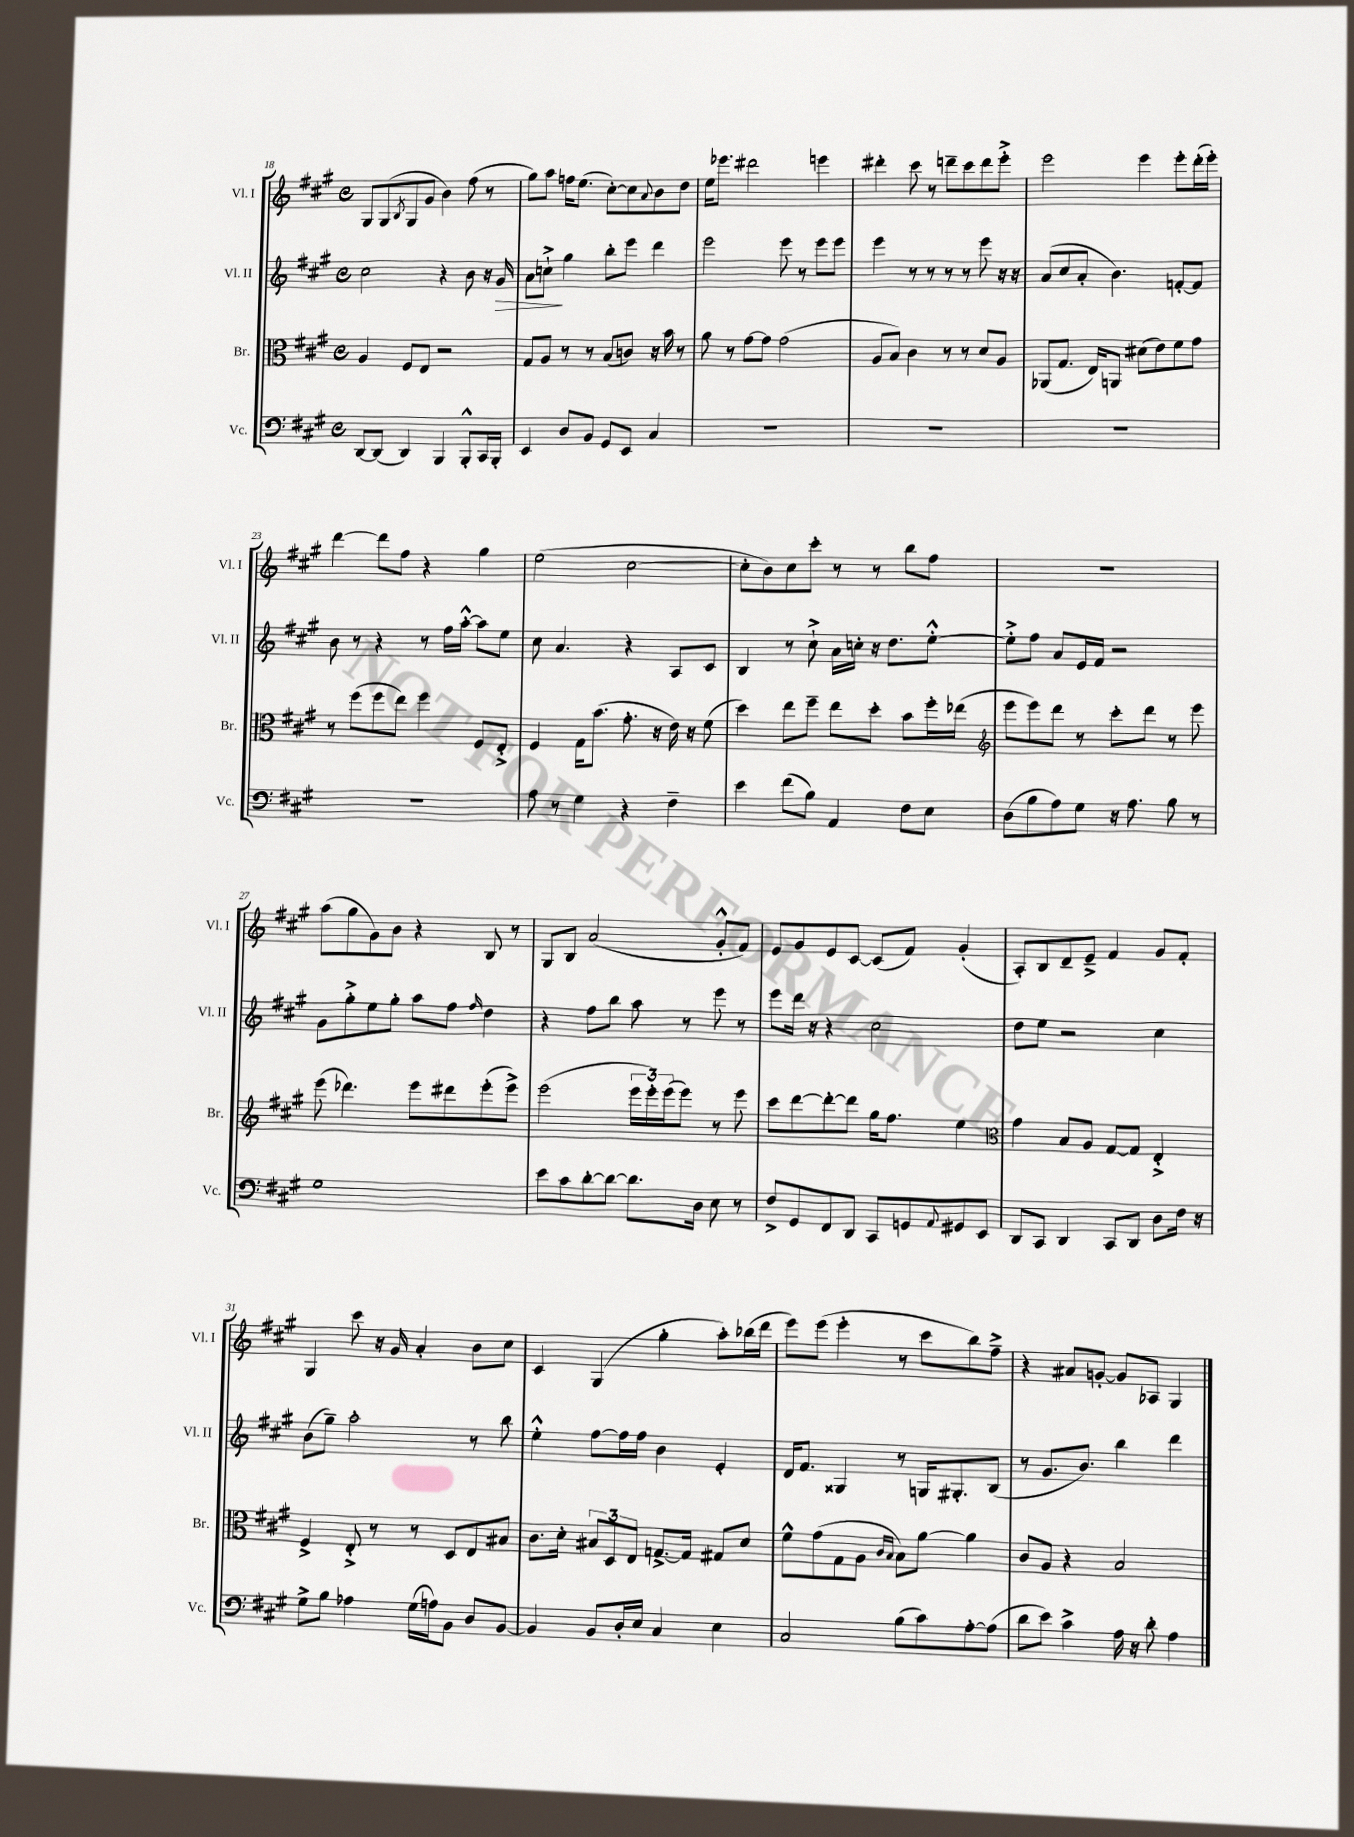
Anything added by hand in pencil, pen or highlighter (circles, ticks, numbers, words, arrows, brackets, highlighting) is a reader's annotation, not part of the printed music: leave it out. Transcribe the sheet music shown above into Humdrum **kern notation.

**kern	**kern	**kern	**dynam	**kern
*part4	*part3	*part2	*part2	*part1
*staff4	*staff3	*staff2	*staff2	*staff1
*I"Vc.	*I"Br.	*I"Vl. II	*	*I"Vl. I
*I'Vc.	*I'Br.	*I'Vl. II	*	*I'Vl. I
*clefF4	*clefC3	*clefG2	*	*clefG2
*k[f#c#g#]	*k[f#c#g#]	*k[f#c#g#]	*	*k[f#c#g#]
*M4/4	*M4/4	*M4/4	*	*M4/4
*met(c)	*met(c)	*met(c)	*	*met(c)
=18	=18	=18	=18	=18
[8DD/L	4A/	2cc#\	.	8G#/L
(8DD/J]	.	.	.	(8G#/
.	.	.	.	8qB/
4DD/)	8F#/L	.	.	8G#/
.	8E/J	.	.	8g#/J
4BBB/	2r	4r	.	4b\)
8BBB'^^/L	.	8b\	.	(8ff#\
16CC#/L	.	16r	.	8r
!	!	!	!LO:HP:b	!
16BBB'/JJ	.	16g#/	>	.
=19	=19	=19	=19	=19
4EE/	8G#/L	8a\L	.	8gg#\L)
.	8A/J	8ccn`^\J	.	8aa\J
8D/L	8r	4gg#\	]	16ffn\KL
.	.	.	.	(8.ee\J
8BB/J	8r	.	.	.
8GG#/L	(8B/L	8bb'\L	.	[8cc#'\L)
8EE/J	8cn/J)	8eee\J	.	8cc#\]
.	.	.	.	8qqa/
4C#/	16r	4ddd\	.	8b\
.	16b\	.	.	.
.	8r	.	.	8dd\J
=20	=20	=20	=20	=20
1r	8a\	2eee\	.	16ee\KL
.	.	.	.	8.eee-X\J
.	8r	.	.	.
.	[8g#\L	.	.	2ddd#X\
.	8g#\J]	.	.	.
.	(2g#\	8eee\	.	.
.	.	8r	.	.
.	.	8eee\L	.	4eeen\
.	.	8eee\J	.	.
=21	=21	=21	=21	=21
1r	8A/L	4eee\	.	4ddd#X'\
.	8B/J)	.	.	.
.	4c#\	8r	.	8ccc#\
.	.	8r	.	8r
.	8r	8r	.	8dddn~\L
.	8r	8r	.	8ccc#\
.	8d/L	8eee\	.	8ddd\
.	8A/J	16r	.	8eee'^\J
.	.	16r	.	.
=22	=22	=22	=22	=22
1r	(8AA-X/L	(8a/L	.	2eee\
.	8.G#/J	8cc#/	.	.
.	.	8a'/J	.	.
.	16E/KL)	.	.	.
.	8AAn/J	4.b\)	.	.
.	(8d#X\L	.	.	4eee\
.	8e\)	.	.	.
.	8f#\	[8fn'/L	.	8eee'\L
.	8g#\J	8f/J]	.	(16ddd'\L
.	.	.	.	16eee'\JJ)
!!LO:LB:g=z
=23	=23	=23	=23	=23
1r	8r	8b\	.	[4ddd\
.	(8ff#\L	8r	.	.
.	8ff#\	4r	.	8ddd\L]
.	8ee\J)	.	.	8ff#\J
.	4ff#\	8r	.	4r
.	.	16ff#\LL	.	.
.	.	[16aa'^^\JJ	.	.
.	8F#/L	8aa\L]	.	4gg#\
.	8E'^/J	8ee\J	.	.
=24	=24	=24	=24	=24
8A\	4F#/	8cc#\	.	(2ee\
8r	.	4.a/	.	.
4G#\	16G#\KL	.	.	.
.	(8.b\J	.	.	.
4r	8.g#'\	4r	.	[2cc#\
.	16r	.	.	.
4F#~\	16e\)	8A/L	.	.
.	16r	.	.	.
.	(8f#\	8c#/J	.	.
=25	=25	=25	=25	=25
4e\	4dd\)	4B/	.	8cc#'\L]
.	.	.	.	8b\)
(8f#\L	8ee\L	8r	.	8cc#\
8B\J)	8ff#~\J	8cc#`^\	.	8ccc#'\J
4AA/	8ee\L	16a\LL	.	8r
.	.	16ccn'\JJ	.	.
.	8dd'\J	16r	.	8r
.	.	8.dd\L	.	.
8F#\L	8b\L	.	.	8bb\L
8E\J	16ff#'\L	[8ee'^^\J	.	8ff#\J
.	(16ee-X\JJ	.	.	.
=26	=26	=26	=26	=26
*	*clefG2	*	*	*
(8D\L	8eee\L	8ee'^\L]	.	1r
8B\	8eee\)	8ff#\J	.	.
8A\)	8ddd\J	8a/L	.	.
8G#\J	8r	16e/L	.	.
.	.	16f#/JJ	.	.
16r	8ccc#'\L	2r	.	.
8.A\	.	.	.	.
.	8ddd\J	.	.	.
8B\	8r	.	.	.
8r	8eee\	.	.	.
!!LO:LB:g=z
=27	=27	=27	=27	=27
1G#	(8eee\	8g#\L	.	(8aa\L
.	4.ddd-X\)	8gg#'^\	.	8gg#\
.	.	8ee\	.	8g#\)
.	.	8gg#'\J	.	8b\J
.	8eee\L	8aa\L	.	4r
.	8ddd#X\	8ff#\J	.	.
.	.	16qqff#/	.	.
.	(8eee'\	4dd\	.	8B/
.	8eee^\J)	.	.	8r
=28	=28	=28	=28	=28
8e\L	(2eee\	4r	.	8G#/L
8c#\	.	.	.	8B/J
[8d'\	.	8ff#\L	.	(2a/
8d\J_	.	8bb\J	.	.
8.d\L]	24eee\LL	8aa\	.	.
.	24eee'\)	.	.	.
.	(24eee\J	.	.	.
.	8eee\J)	8r	.	.
16D\Jk	.	.	.	.
8E\	8r	8eee\	.	8g#'^^/L
8r	8eee\	8r	.	8f#/J)
=29	=29	=29	=29	=29
8F#^/L	8ccc#\L	8eee\L	.	8e/L
8GG#/	[8ddd\	16ddd\Jk	.	8g#/
.	.	16r	.	.
8FF#/	8ddd'\_	4r	.	8e/
8DD/J	8ddd\J]	.	.	[8c#/J
8CC#/L	16gg#\KL	2cc#\	.	(8c#/L]
.	8.ff#\J	.	.	.
8GGn/	.	.	.	8f#/J)
8qqAA/	.	.	.	.
8GG#X/	4ee\	.	.	(4g#'/
8EE/J	.	.	.	.
=30	=30	=30	=30	=30
*	*clefC3	*	*	*
8DD/L	4g#\	8dd\L	.	8A'/L)
8CC#/J	.	8ee\J	.	8B/
4DD/	8B/L	2r	.	8d~/
.	8A/J	.	.	8e~^/J
8CC#/L	[8G#/L	.	.	4f#/
8DD/J	8G#/J]	.	.	.
8D\L	4E'^/	4cc#\	.	8g#/L
16F#\Jk	.	.	.	8f#'/J
16r	.	.	.	.
!!LO:LB:g=z
=31	=31	=31	=31	=31
8G#^\L	4F#^/	(8b\L	.	4G#/
8B\J	.	8gg#~\J)	.	.
4A-X\	8E'^/	2aa'\	.	8ccc#\
.	8r	.	.	16r
.	.	.	.	16g#/
(16G#\LL	8r	.	.	4a'/
16An\J)	.	.	.	.
8BB\J	8D/L	.	.	.
8D/L	8E/	8r	.	8b\L
[8BB/J	8B#X/J	8bb\	.	8cc#\J
=32	=32	=32	=32	=32
4BB/]	8.c#\L	4ee'^^\	.	4c#/
.	16d'\Jk	.	.	.
8BB/L	12B#X/L	[8ff#\L	.	(4G#/
.	12D/	.	.	.
16D'/L	.	16ff#\L]	.	.
.	12E/J	.	.	.
16E/JJ	.	16ff#\JJ	.	.
4C#/	[8.Gn^/L	4b\	.	4gg#'\
.	16G/Jk]	.	.	.
4E\	8G#X/L	4e'/	.	8aa'\L)
.	8d/J	.	.	(16bb-X\L
.	.	.	.	16ddd\JJ
=33	=33	=33	=33	=33
2C#/	8f#^^\L	16d/KL	.	8eee\L)
.	.	8.f#/J	.	.
.	(8g#\	.	.	(8eee\J
.	8G#\	4G##X/	.	4eee'\
.	8A\J	.	.	.
.	16qqc#/LL	.	.	.
.	16qqB/JJ	.	.	.
(8B\L	8B\L)	8r	.	8r
8c#\)	[8a\J	16Gn/KL	.	8ccc#\L
.	.	8.G#X'/	.	.
[8A'\	4a\]	.	.	8bb\)
(8A\J]	.	(8B/J	.	8ff#~^\J
=34	=34	=34	=34	=34
8d\L	8c#/L	8r	.	4r
8e\J)	8A/J	8.g#/L	.	.
4c#^\	4r	.	.	8a#X/L
.	.	8.b/J)	.	.
.	.	.	.	[8gn'/J
16A\	2B/	4bb\	.	8g/L]
16r	.	.	.	.
8d'\	.	.	.	8A-X/J
4A\	.	4ddd\	.	4G#/
==	==	==	==	==
*-	*-	*-	*-	*-
